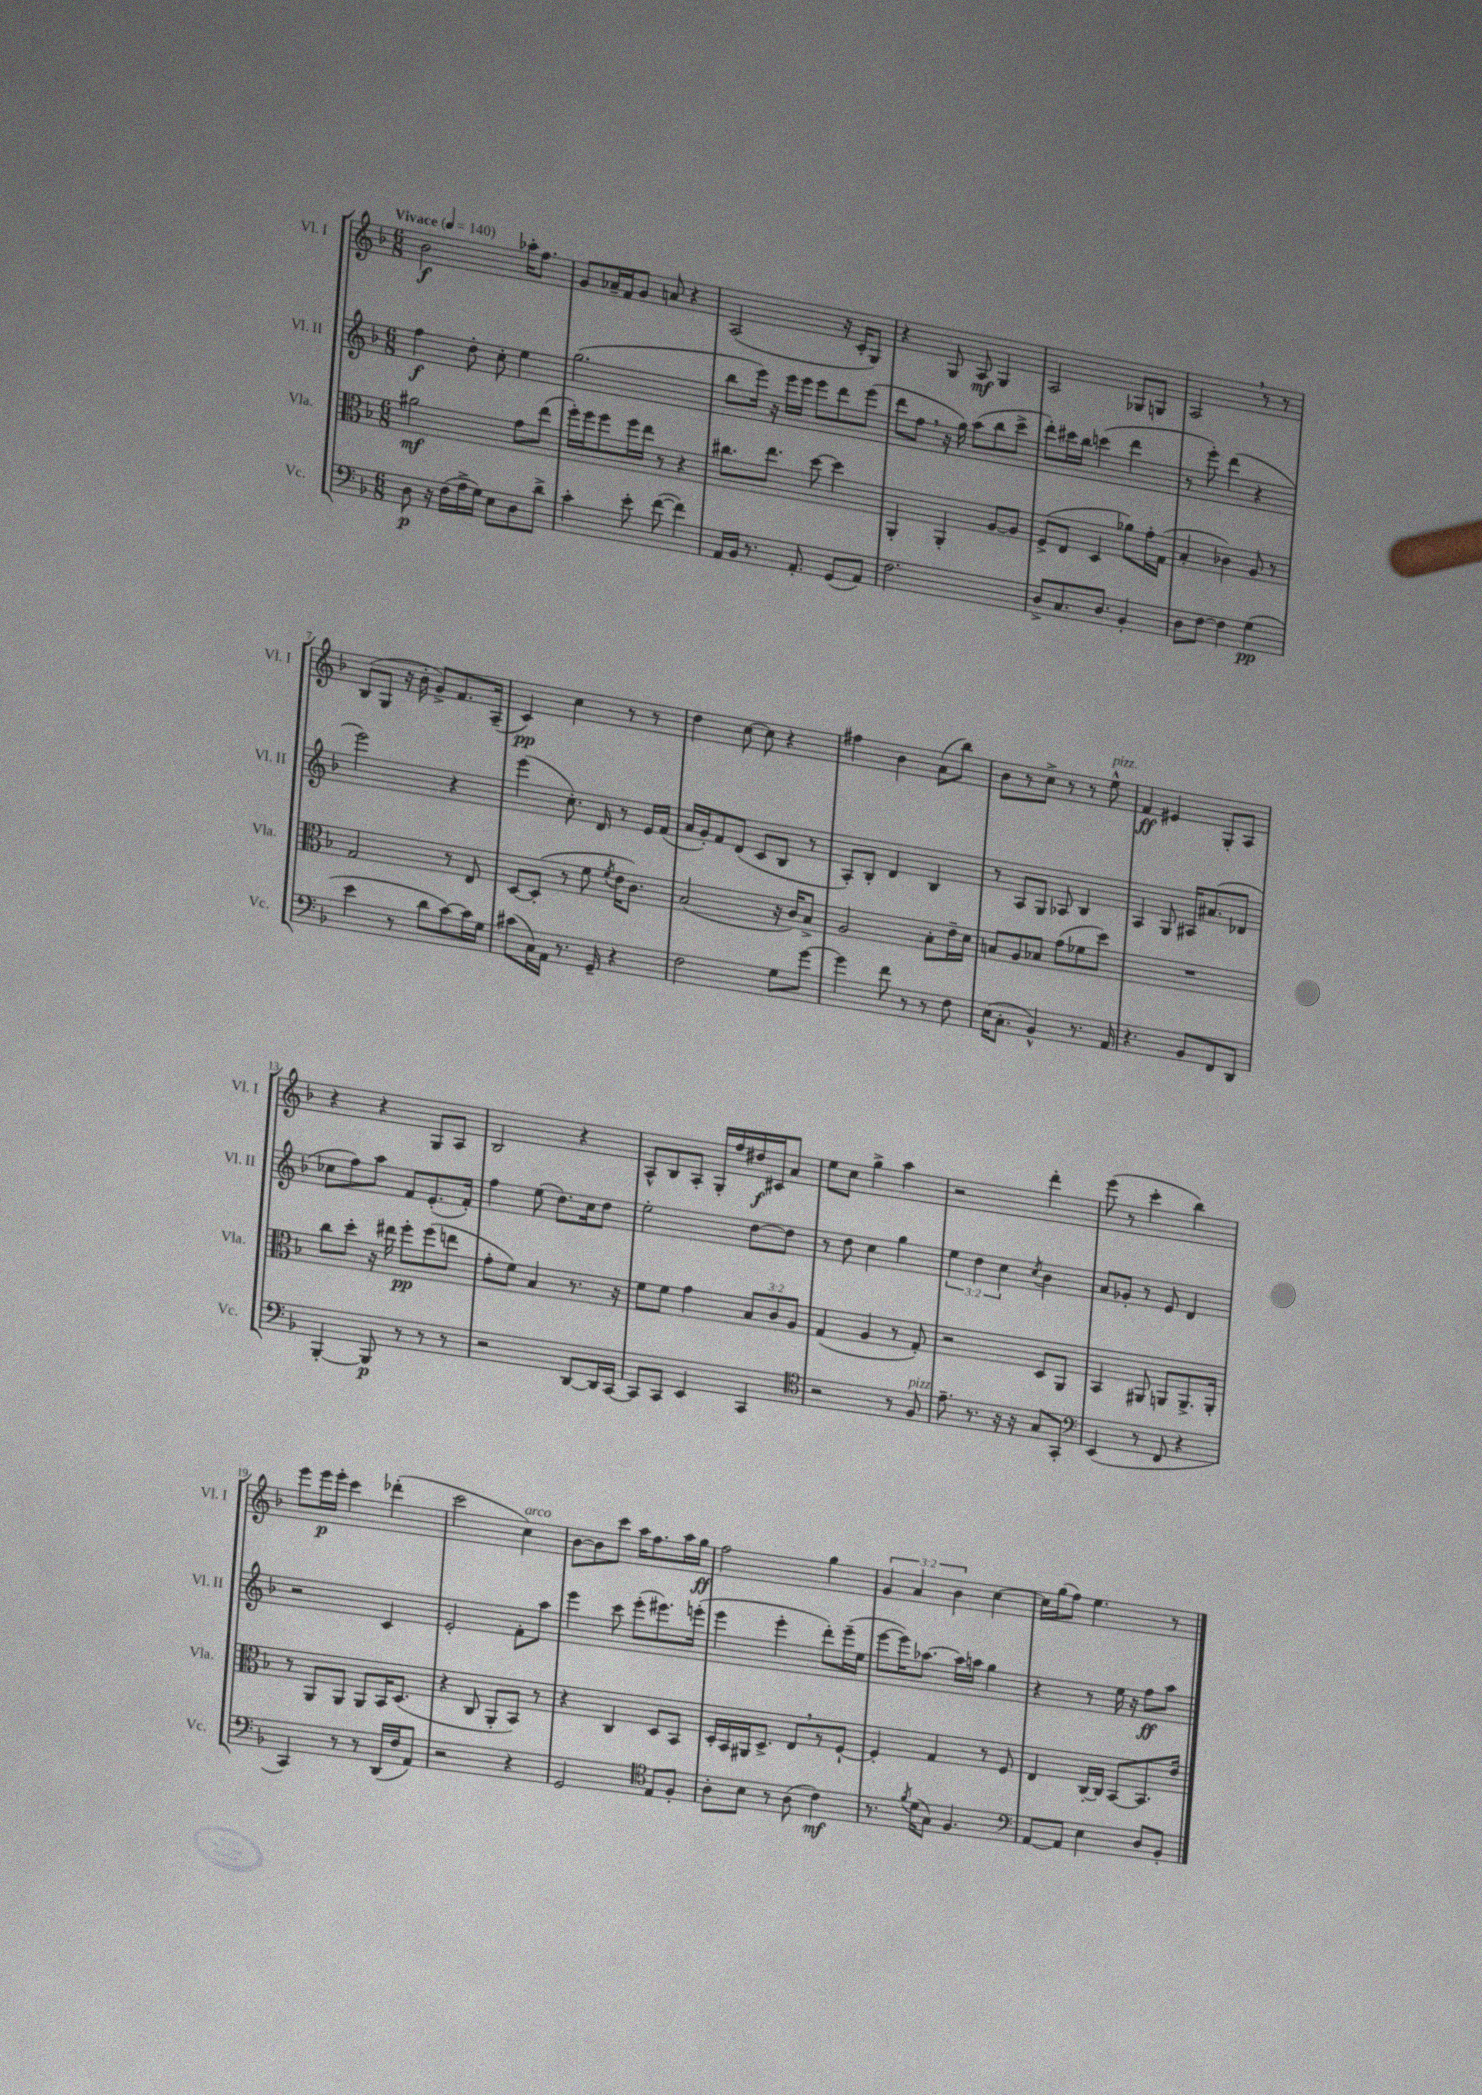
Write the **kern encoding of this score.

**kern	**dynam	**kern	**dynam	**kern	**dynam	**kern	**dynam
*part4	*part4	*part3	*part3	*part2	*part2	*part1	*part1
*staff4	*staff4	*staff3	*staff3	*staff2	*staff2	*staff1	*staff1
*I"Vc.	*	*I"Vla.	*	*I"Vl. II	*	*I"Vl. I	*
*I'Vc.	*	*I'Vla.	*	*I'Vl. II	*	*I'Vl. I	*
*clefF4	*	*clefC3	*	*clefG2	*	*clefG2	*
*k[b-]	*	*k[b-]	*	*k[b-]	*	*k[b-]	*
*M6/8	*	*M6/8	*	*M6/8	*	*M6/8	*
*MM140	*	*MM140	*	*MM140	*	*MM140	*
=1	=1	=1	=1	=1	=1	=1	=1
!	!	!	!	!	!	!LO:TX:a:B:t=Vivace	!
8D\	p	2a#X\	mf	4ff\	f	2b-\	f
16r	.	.	.	.	.	.	.
(16F\LL	.	.	.	.	.	.	.
16A^\	.	.	.	8dd'\	.	.	.
16G\JJ)	.	.	.	.	.	.	.
8E\L	.	.	.	8cc'\	.	.	.
8D\	.	8g\L	.	4ee\	.	16aa-X'\KL	.
.	.	.	.	.	.	8.ff\J	.
8d^\J	.	(8ee\J	.	.	.	.	.
=2	=2	=2	=2	=2	=2	=2	=2
4c'\	.	16ff'\LL)	.	(2.gg\	.	8g/L	.
.	.	16ff\J	.	.	.	.	.
.	.	8ff\	.	.	.	16a-X~/L	.
.	.	.	.	.	.	16f/J	.
8e'\	.	16ff\L	.	.	.	8g/J	.
.	.	16ee\JJ	.	.	.	.	.
([8f\	.	8r	.	.	.	8an/	.
4f\])	.	4r	.	.	.	4r	.
=3	=3	=3	=3	=3	=3	=3	=3
16AA/LL	.	8.cc#X\L	.	8bb-\L	.	(2A/	.
16BB-/JJ	.	.	.	.	.	.	.
8.r	.	.	.	16eee\Jk)	.	.	.
.	.	8.ee\J	.	16r	.	.	.
.	.	.	.	16eee\LL	.	.	.
8.AA'/	.	.	.	16eee\JJ	.	.	.
.	.	[8dd\	.	8eee\L	.	.	.
(8GG/L	.	4dd\]	.	8ddd\	.	16r	.
.	.	.	.	.	.	16c'/KL	.
8AA/J)	.	.	.	(8eee\J	.	8G/J)	.
=4	=4	=4	=4	=4	=4	=4	=4
2.F\	.	4AA'/	.	8ddd\L	.	4r	.
.	.	.	.	8ff,\J	.	.	.
.	.	4AA'/	.	16r	.	8G/	.
.	.	.	.	16gg\)	.	.	.
.	.	.	.	(8aa\L	.	8A/	mf
.	.	[8A/L	.	8bb-\	.	4G/	.
.	.	8A/J]	.	8ccc^\J	.	.	.
=5	=5	=5	=5	=5	=5	=5	=5
8D^/L	.	(8F^/L	.	8ddd'\L)	.	2A/	.
8.C/	.	8E/J	.	16ccc#X\L	.	.	.
.	.	.	.	16bb-\JJ	.	.	.
.	.	4D/	.	(4cccn\	.	.	.
8.D/J	.	.	.	.	.	.	.
4BB-'/	.	8a-X\L)	.	4ddd\	.	8G-X/L	.
.	.	16g'\L	.	.	.	8Gn/J	.
.	.	(16G\JJ	.	.	.	.	.
=6	=6	=6	=6	=6	=6	=6	=6
8D\L	.	4B-'/	.	8r	.	2A,/	.
[8F\J	.	.	.	8eee'\)	.	.	.
4F\]	.	4c-X\)	.	(4ddd\	.	.	.
(4G\	pp	8A/	.	4r	.	8r	.
.	.	8r	.	.	.	8r	.
!!LO:LB:g=z
=7	=7	=7	=7	=7	=7	=7	=7
4e\	.	2G/	.	2eee\)	.	(8B-/L	.
.	.	.	.	.	.	8G/J	.
8r	.	.	.	.	.	16r	.
.	.	.	.	.	.	16b-'\	.
8d\L	.	.	.	.	.	8g^/L)	.
[8c\)	.	8r	.	4r	.	8.f/	.
16c\L]	.	8E/	.	.	.	.	.
16G\JJ	.	.	.	.	.	(16A~/Jk	.
=8	=8	=8	=8	=8	=8	=8	=8
(8c#X\L	.	[8D/L	.	(4eee\	.	4c/)	pp
16C\L)	.	(8D'/J]	.	.	.	.	.
16AA\JJ	.	.	.	.	.	.	.
8.r	.	8r	.	8.cc'\)	.	4cc\	.
.	.	8f\	.	.	.	.	.
16GG~/	.	.	.	16d/	.	.	.
.	.	8qf/	.	.	.	.	.
4r	.	16e\KL	.	8r	.	8r	.
.	.	8.c\J)	.	.	.	.	.
.	.	.	.	16e/LL	.	8r	.
.	.	.	.	(16f/JJ	.	.	.
=9	=9	=9	=9	=9	=9	=9	=9
2F\	.	(2B-/	.	16a/LL	.	4dd\	.
.	.	.	.	16g'/J)	.	.	.
.	.	.	.	8f/	.	.	.
.	.	.	.	(8d/J	.	[8cc\	.
.	.	.	.	8c/L	.	8cc\]	.
8G\L	.	16r	.	8B-/J	.	4r	.
.	.	16c/KL)	.	.	.	.	.
[8g\J	.	8B-^/J	.	8r	.	.	.
=10	=10	=10	=10	=10	=10	=10	=10
4g\]	.	2A/	.	8A'/L)	.	4ff#X\	.
.	.	.	.	8B-'/J	.	.	.
8f\	.	.	.	4d/	.	4b-\	.
8r	.	.	.	.	.	.	.
8r	.	8B-'\L	.	4B-/	.	(8a\L	.
8F\	.	16e~\L	.	.	.	8bb-\J)	.
.	.	16d\JJ	.	.	.	.	.
=11	=11	=11	=11	=11	=11	=11	=11
(16E\KL	.	8Bn/L	.	8r	.	8b-\L	.
8.C'\J	.	.	.	.	.	.	.
.	.	8A/	.	8A/L	.	8r	.
4BB-^^/)	.	8B-X/J	.	8G/J	.	8cc^\J	.
.	.	(8g\L	.	8A-X/	.	8r	.
8.r	.	8f-X\	.	4B-/	.	8r	.
!	!	!	!	!	!	!LO:TX:a:i:t=pizz.	!
.	.	8dd\J)	.	.	.	8ee^^\	.
16AA/	.	.	.	.	.	.	.
=12	=12	=12	=12	=12	=12	=12	=12
4.r	.	2.r	.	4A/	.	4f/	ff
.	.	.	.	8G/	.	4e#X/	.
8BB-/L	.	.	.	16A#X/KL	.	.	.
.	.	.	.	(8.a#X/	.	.	.
8FF/	.	.	.	.	.	8G'/L	.
8DD/J	.	.	.	8d-X/J	.	8A/J	.
!!LO:LB:g=z
=13	=13	=13	=13	=13	=13	=13	=13
[4BBB-'/	.	8cc\L	.	8cc-X\L	.	4r	.
.	.	8dd'\J	.	8ff\)	.	.	.
8BBB-/]	p	16r	.	8aa\J	.	4r	.
.	.	16ee#X\	.	.	.	.	.
8r	.	8ff'\L	pp	8f/L	.	.	.
8r	.	(8ff\	.	(8.e'/	.	8G/L	.
8r	.	8een\J	.	.	.	8A/J	.
.	.	.	.	16f'/Jk)	.	.	.
=14	=14	=14	=14	=14	=14	=14	=14
2r	.	8g'\L	.	4ff\	.	2B-/	.
.	.	8f\J)	.	.	.	.	.
.	.	4B-/	.	(8ee\	.	.	.
.	.	.	.	8.dd\L)	.	.	.
[8DD/L	.	8.r	.	.	.	4r	.
.	.	.	.	16cc\k	.	.	.
16DD/L]	.	.	.	8dd\J	.	.	.
[16CC/JJ	.	16r	.	.	.	.	.
=15	=15	=15	=15	=15	=15	=15	=15
8CC/L]	.	8f\L	.	2ee'\	.	8A^^/L	.
8CC/J	.	8f\J	.	.	.	8B-/	.
4EE/	.	4g\	.	.	.	8A'/J	.
.	.	.	.	.	.	16G'/LL	.
.	.	.	.	.	.	16ff/	.
4CC/	.	12B-/L	.	[8dd\L	.	16dd#X/	f
.	.	.	.	.	.	16c#X/J	.
.	.	12c/	.	.	.	.	.
.	.	.	.	8dd\J]	.	8a/J	.
.	.	12A/J	.	.	.	.	.
=16	=16	=16	=16	=16	=16	=16	=16
*clefC4	*	*	*	*	*	*	*
2r	.	(4G/	.	8r	.	8ee\L	.
.	.	.	.	8dd\	.	8cc\J	.
.	.	4A/	.	4cc\	.	4gg^\	.
8r	.	8r	.	4gg\	.	4aa\	.
!LO:TX:a:i:t=pizz.	!	!	!	!	!	!	!
8F/	.	8G'/)	.	.	.	.	.
=17	=17	=17	=17	=17	=17	=17	=17
8.e~\	.	2r	.	6ee\	.	2r	.
.	.	.	.	6dd\	.	.	.
8.r	.	.	.	.	.	.	.
.	.	.	.	6cc\	.	.	.
16r	.	.	.	.	.	.	.
16r	.	.	.	.	.	.	.
.	.	.	.	8qcc/	.	.	.
8G/L	.	8D/L	.	4b-\	.	4ddd'\	.
8GG'/J	.	8AA/J	.	.	.	.	.
=18	=18	=18	=18	=18	=18	=18	=18
*clefF4	*	*	*	*	*	*	*
(4EE/	.	4BB-/	.	8a/L	.	(8eee\	.
.	.	.	.	8g-X'/J	.	8r	.
8r	.	8AA#X/	.	8r	.	4ccc'\	.
8FF/	.	8AAn/L	.	8e/	.	.	.
4r	.	8.AA^/	.	4d/	.	4bb-\)	.
.	.	16AA'/Jk	.	.	.	.	.
!!LO:LB:g=z
=19	=19	=19	=19	=19	=19	=19	=19
4CC/)	.	8r	.	2r	.	8eee\L	.
.	.	8AA/L	.	.	.	16eee\L	p
.	.	.	.	.	.	16eee'\JJ	.
8r	.	8AA/J	.	.	.	4ccc\	.
8r	.	8AA/L	.	.	.	.	.
(16DD/LL	.	16BB-/K	.	4c/	.	(4ddd-X'\	.
16F/J	.	(8.D/J	.	.	.	.	.
8AA/J)	.	.	.	.	.	.	.
=20	=20	=20	=20	=20	=20	=20	=20
2r	.	4r	.	2e'/	.	2ccc\	.
.	.	8C/	.	.	.	.	.
.	.	8AA'/L	.	.	.	.	.
!	!	!	!	!	!	!LO:TX:a:i:t=arco	!
4r	.	8BB-/J)	.	8f'\L	.	4cc\)	.
.	.	8r	.	8aa\J	.	.	.
=21	=21	=21	=21	=21	=21	=21	=21
2GG/	.	4r	.	4eee\	.	[8b-\L	.
.	.	.	.	.	.	8b-\]	.
.	.	4C/	.	8ccc\	.	8ccc\J	.
.	.	.	.	(8eee'\L	.	16aa\KL	.
.	.	.	.	.	.	8.ff\	.
*clefC4	*	*	*	*	*	*	*
8E/L	.	8D/L	.	8.eee#X\)	.	.	.
8F'/J	.	8BB-/J	.	.	.	16aa\L	.
.	.	.	.	(16eeen'\Jk	.	16gg\JJ	ff
=22	=22	=22	=22	=22	=22	=22	=22
8A'\L	.	16D'/LL	.	4eee\	.	2ff\	.
.	.	16BB-/	.	.	.	.	.
8B-\J	.	16AA#X/J	.	.	.	.	.
.	.	8.D^/J	.	.	.	.	.
8r	.	.	.	4eee'\	.	.	.
(8A\	.	8E,/L	.	.	.	.	.
4c\)	mf	8r	.	8ddd'\L)	.	4gg\	.
.	.	[8F`/J	.	(16eee~\L	.	.	.
.	.	.	.	16ee\JJ	.	.	.
=23	=23	=23	=23	=23	=23	=23	=23
8.r	.	4F'/]	.	[8eee\L	.	6g/	.
.	.	.	.	16eee\K])	.	.	.
.	.	.	.	.	.	6a/	.
8qf/	.	.	.	.	.	.	.
(16d\KL	.	.	.	[8.aa-X\J	.	.	.
8G\J)	.	4G/	.	.	.	.	.
.	.	.	.	.	.	6b-\	.
4.F/	.	.	.	16aa-\LL]	.	.	.
.	.	.	.	16aan\JJ	.	.	.
.	.	8r	.	4gg\	.	[4cc\	.
.	.	8F/	.	.	.	.	.
=24	=24	=24	=24	=24	=24	=24	=24
*clefF4	*	*	*	*	*	*	*
[8AA/L	.	4E/	.	4r	.	16cc\LL]	.
.	.	.	.	.	.	(16gg\J	.
8AA/J]	.	.	.	.	.	8ff\J)	.
4E\	.	[16C'/LL	.	8r	.	4.ee\	.
.	.	16C/JJ]	.	.	.	.	.
.	.	[8BB-/L	.	16ee\	.	.	.
.	.	.	.	16r	.	.	.
8D/L	.	8.BB-/]	.	8ff\L	ff	.	.
8BB-'/J	.	.	.	8aa\J	.	8r	.
.	.	16e/Jk	.	.	.	.	.
==	==	==	==	==	==	==	==
*-	*-	*-	*-	*-	*-	*-	*-
